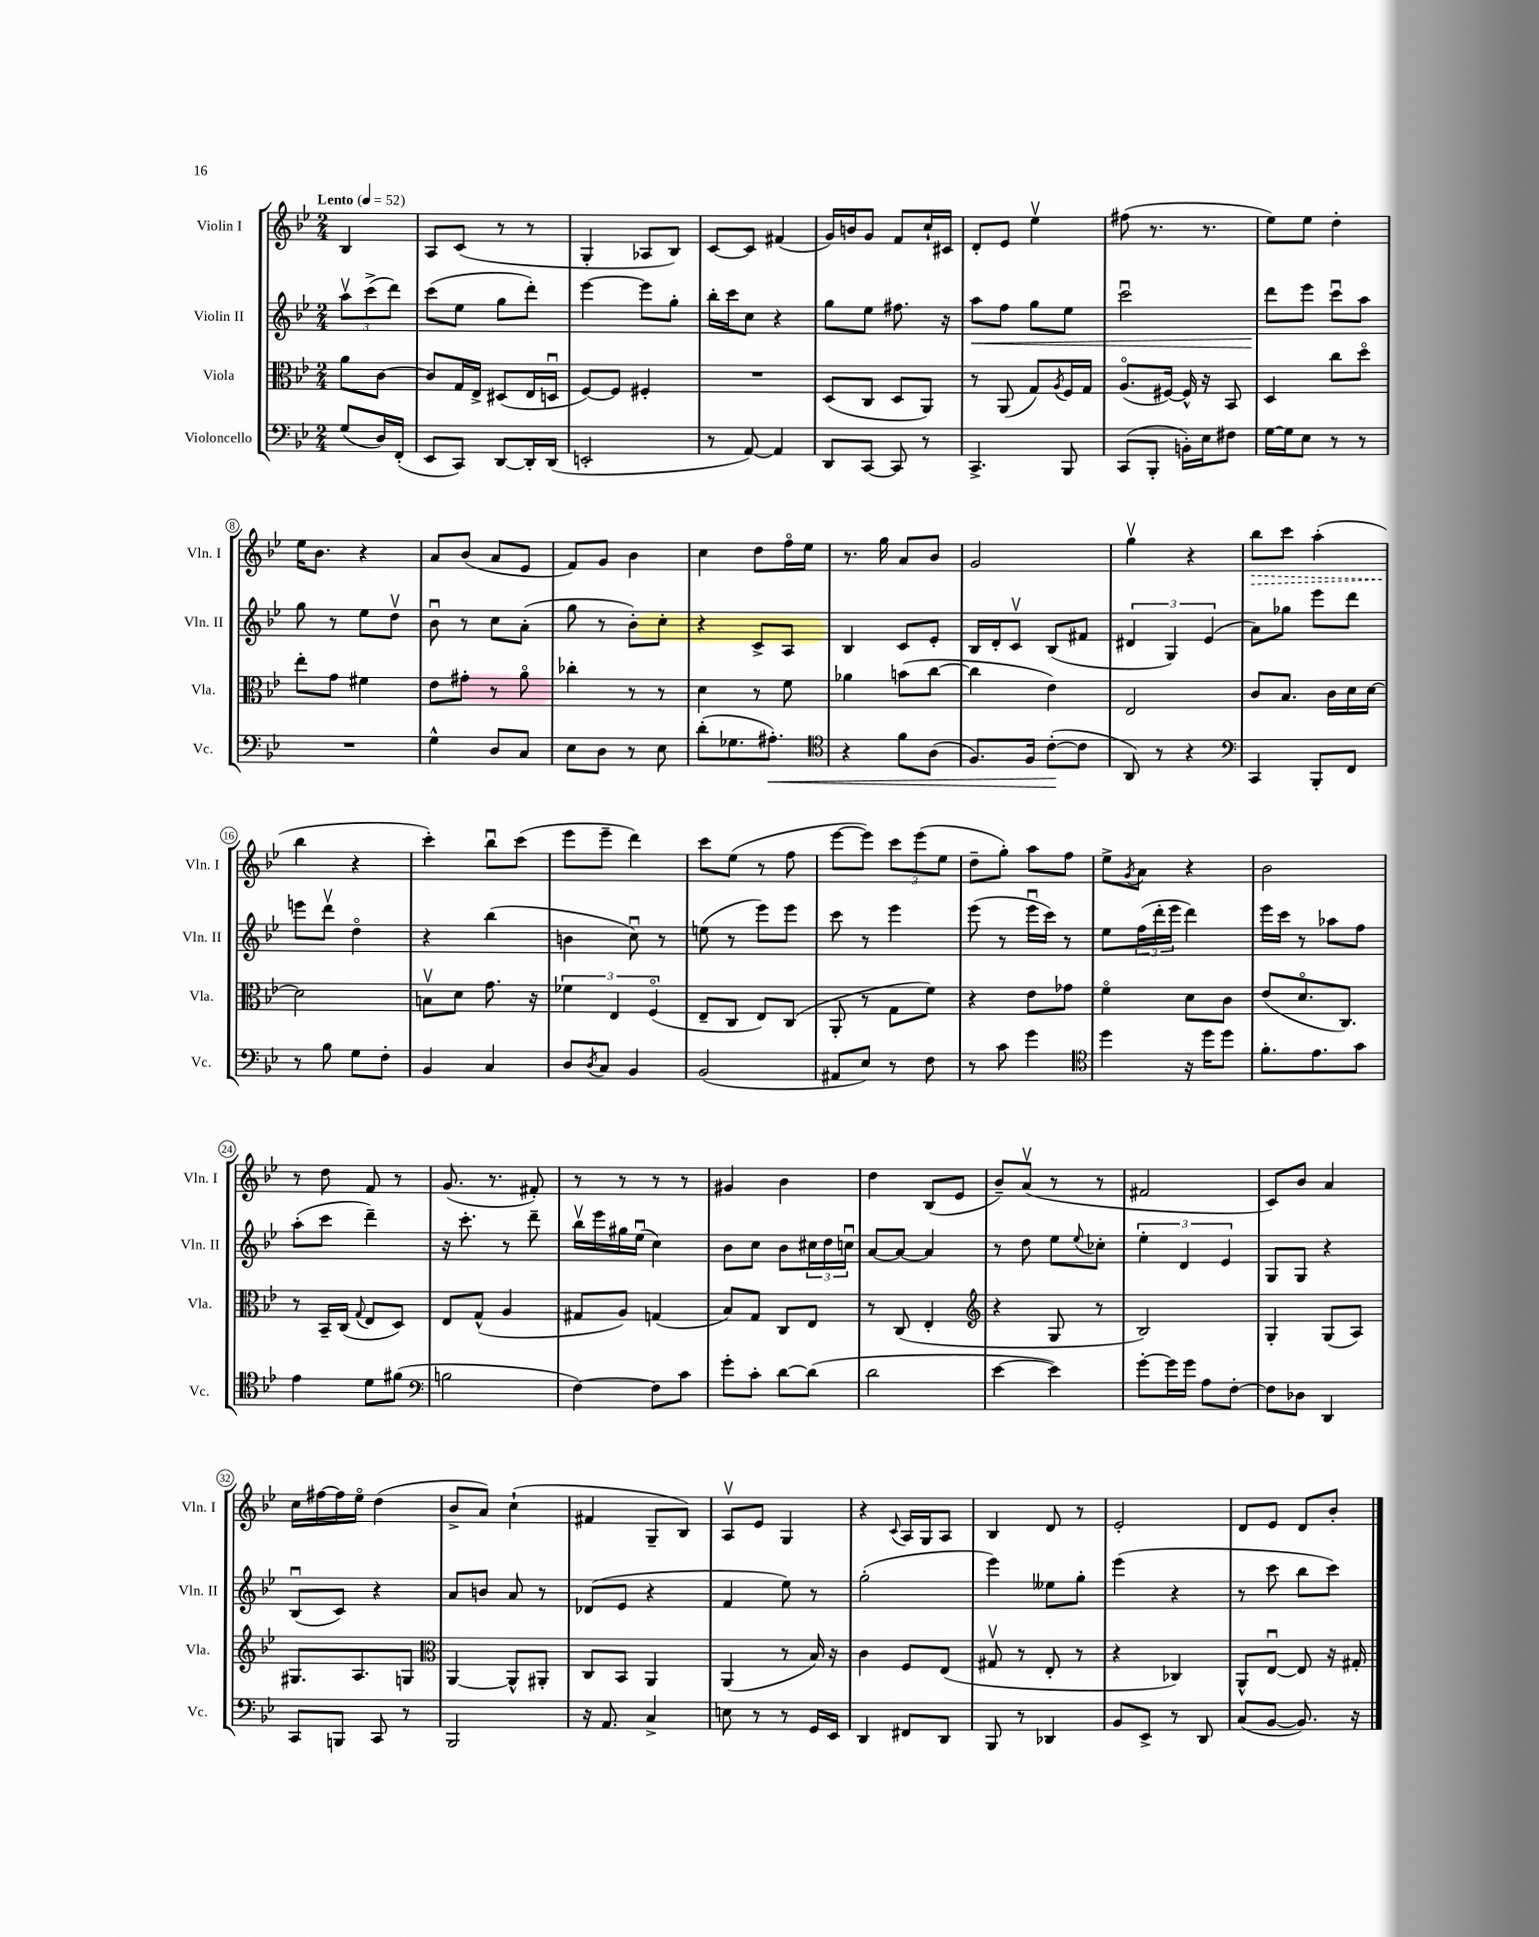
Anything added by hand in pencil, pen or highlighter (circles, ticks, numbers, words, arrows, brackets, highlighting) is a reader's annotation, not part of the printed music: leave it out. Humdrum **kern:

**kern	**kern	**kern	**kern
*staff4	*staff3	*staff2	*staff1
*clefF4	*clefC3	*clefG2	*clefG2
*k[b-e-]	*k[b-e-]	*k[b-e-]	*k[b-e-]
*M2/4	*M2/4	*M2/4	*M2/4
*MM52	*MM52	*MM52	*MM52
(8G	8a	12aav	4B-
.	.	(12ccc^	.
16D)	[8c	.	.
.	.	12ddd)	.
(16FF'	.	.	.
=	=	=	=
8EE-	8c]	(8ccc	8A
8CC)	16G	8ee-	(8c
.	16E-^	.	.
[8DD	(8D#	8gg	8r
16DD']	16E-	8ddd')	8r
(16DD	16Du	.	.
=	=	=	=
2EE'	[8F)	[4eee-	4G'
.	8F]	.	.
.	4F#'	8eee-]	8A-
.	.	8gg'	8B-)
=	=	=	=
8r	2r	16bb-'	[8c
.	.	16ccc	.
[8AA)	.	8cc	8c]
4AA]	.	4r	(4f#
=	=	=	=
8DD	(8D	8gg	16g)
.	.	.	16b
[8CC	8C	8ee-	8g
8CC]	8D	8.ff#	8f
8r	8AA)	.	16cc`
.	.	16r	16c#
=	=	=	=
4.CC^	8r	8aa	8d'
.	(8AA	8ff	8e-
.	8G)	8gg	4ee-v
.	8qA	.	.
8BBB-	16F	8ee-	.
.	16G	.	.
=	=	=	=
(8CC	(8.Ao	2cccu	(8ff#
8BBB-'	.	.	8.r
.	[16F#)	.	.
16BB')	16F#^^]	.	.
16E-	16r	.	8.r
8F#	8BB-	.	.
=	=	=	=
[16G	4D	8ddd	8ee-)
16G]	.	.	.
8E-	.	8eee-	8ee-
8r	8cc	8cccu	4dd'
8r	8ddo	8aa	.
=	=	=	=
2r	8ee-'	8gg	16ee-
.	.	.	8.b-
.	8g	8r	.
.	4f#	8ee-	4r
.	.	8ddv	.
=	=	=	=
4G^^	8e-	8b-u	8a
.	8g#'	8r	(8b-
8D	8r	8cc	8a
8C	8ao	(8a'	8e-
=	=	=	=
8E-	4cc-'	8gg	8f)
8D	.	8r	8g
8r	8r	8b-')	4b-
8E-	8r	8cc'	.
=	=	=	=
(8d'	4d	4r	4cc
8.G-	.	.	.
.	8r	8c^	8dd
8.A#')	.	.	.
.	8f	8A	16ffo
.	.	.	16ee-
=	=	=	=
*clefC4	*	*	*
4r	4a-	4B-	8.r
.	.	.	16gg
8f	(8b	8c	8a
(8A	[8cc	8e-'	8b-
=	=	=	=
8.F)	4cc]	16B-	2g
.	.	16d'	.
.	.	8cv	.
16F	.	.	.
([8c'	4e-)	(8B-	.
8c]	.	8f#	.
=	=	=	=
8AA)	2E-	6d#	4ggv
8r	.	.	.
.	.	6G)	.
4r	.	.	4r
.	.	(6e-	.
=	=	=	=
*clefF4	*	*	*
4CC	8c	8a)	8bb-
.	8.B-	8gg-	8ccc
8BBB-'	.	8eee-	(4aa'
.	16c	.	.
8FF	16d	8ddd	.
.	[16d	.	.
=	=	=	=
8r	2d]	8eee	4bb-
8B-	.	8dddv	.
8G	.	4ddo	4r
8F'	.	.	.
=	=	=	=
4BB-	8Bv	4r	4ccc')
.	8d	.	.
4C	8.g	(4bb-	8bb-u
.	.	.	(8ccc
.	16r	.	.
=	=	=	=
8D	6f-	4b	8eee-
8qD	.	.	.
8C	.	.	8eee-~
.	6E-	.	.
4BB-	.	8ccu)	4ddd)
.	(6Fo	.	.
.	.	8r	.
=	=	=	=
(2BB-	8E-~	(8ee	8ccc
.	8C	8r	(8ee-
.	8E-)	8eee-)	8r
.	(8C	8eee-	8ff
=	=	=	=
8AA#	8AA'	8ccc	[8eee-
8E-)	8r	8r	8eee-])
8r	8G	4eee-	12ccc
.	.	.	(12eee-
8F	8f)	.	.
.	.	.	12ee-
=	=	=	=
8r	4r	(8eee-	8dd~
8c	.	8r	8gg')
4g	8e-	16eee-u	8aa
.	.	16ccc)	.
.	8g-	8r	8ff
=	=	=	=
*clefC4	*	*	*
4dd	4fo	8ee-	8ee-^
.	.	.	8qg
.	.	(24ff	8a
.	.	24ddd'	.
.	.	24eee-	.
16r	8d	4ddd)	4r
16dd	.	.	.
8dd	8c	.	.
=	=	=	=
8.f'	(8e-	16eee-	2b-
.	.	16ccc	.
.	8.do	8r	.
8.e-	.	.	.
.	.	8aa-	.
.	8.C)	.	.
8g	.	8ff	.
=	=	=	=
4e-	8r	(8aa'	8r
.	16BB-~	8ccc	8dd
.	(16C	.	.
.	8qqG	.	.
8d	8E-	4ddd~)	8f
(8f#	8D)	.	8r
=	=	=	=
*clefF4	*	*	*
2B	8E-	16r	(8.g
.	.	8.ccc'	.
.	(8G^^	.	.
.	.	.	8.r
.	4A	8r	.
.	.	8ddd~	8f#')
=	=	=	=
[4F)	8G#	16bb-v	8r
.	.	16eee-	.
.	8A)	16gg#	8r
.	.	(16ee-u	.
8F]	(4G	4cc)	8r
8c	.	.	8r
=	=	=	=
8g'	8B-)	8b-	4g#
8c'	8G	8cc	.
[8d	8C	8b-	4b-
(8d]	8E-	24cc#	.
.	.	24dd	.
.	.	24ccu	.
=	=	=	=
2d	8r	[8a	4dd
.	(8C	8a_	.
.	4E-'	4a]	(8B-
.	.	.	8e-
=	=	=	=
*	*clefG2	*	*
[4e-	4r	8r	8b-~)
.	.	8dd	(8av
4e-])	8G	8ee-	8r
.	.	8qqee-	.
.	8r	8cc-'	8r
=	=	=	=
[8g'	2B-)	6ee-'	2f#
16g]	.	.	.
.	.	6d	.
16g	.	.	.
8A	.	.	.
.	.	6e-	.
[8F'	.	.	.
=	=	=	=
8F]	4G'	8G	8c)
8D-	.	8G	8b-
4DD	(8G	4r	4a
.	8A)	.	.
=	=	=	=
8CC	8.G#	(8B-u	16cc
.	.	.	[16ff#
8BBB	.	8c)	16ff#]
.	8.A	.	16ee-o
8CC	.	4r	(4dd
8r	8G	.	.
=	=	=	=
*	*clefC3	*	*
2BBB-	[4AA	8a	8b-^
.	.	8b	8a)
.	8AA^^]	8a	(4cc`
.	8AA#'	8r	.
=	=	=	=
16r	8C	(8d-	4f#
8.AA	.	.	.
.	8BB-	8e-	.
4C^	4AA	4r	8G~
.	.	.	8B-)
=	=	=	=
8E	(4AA	4f	8Av
8r	.	.	8e-
8r	8r	8ee-)	4G
16GG	16B-)	8r	.
16EE-	16r	.	.
=	=	=	=
4DD	4c	(2gg'	4r
.	.	.	8qqc
8FF#	8F	.	16A
.	.	.	16G
8DD	(8E-	.	8A
=	=	=	=
8BBB-	8G#v	4eee-)	4B-
8r	8r	.	.
4DD-	8E-'	8ee--	8d
.	8r	8gg'	8r
=	=	=	=
8BB-	4r	(4eee-	2e-'
8EE-^	.	.	.
8r	4C-)	4r	.
8DD	.	.	.
=	=	=	=
(8C	8AA^^	8r	8d
[8BB-	[8E-u	8ccc	8e-
8.BB-])	8E-]	8bb-	8d
.	16r	8ccc)	8b-'
16r	16G#'	.	.
==	==	==	==
*-	*-	*-	*-
